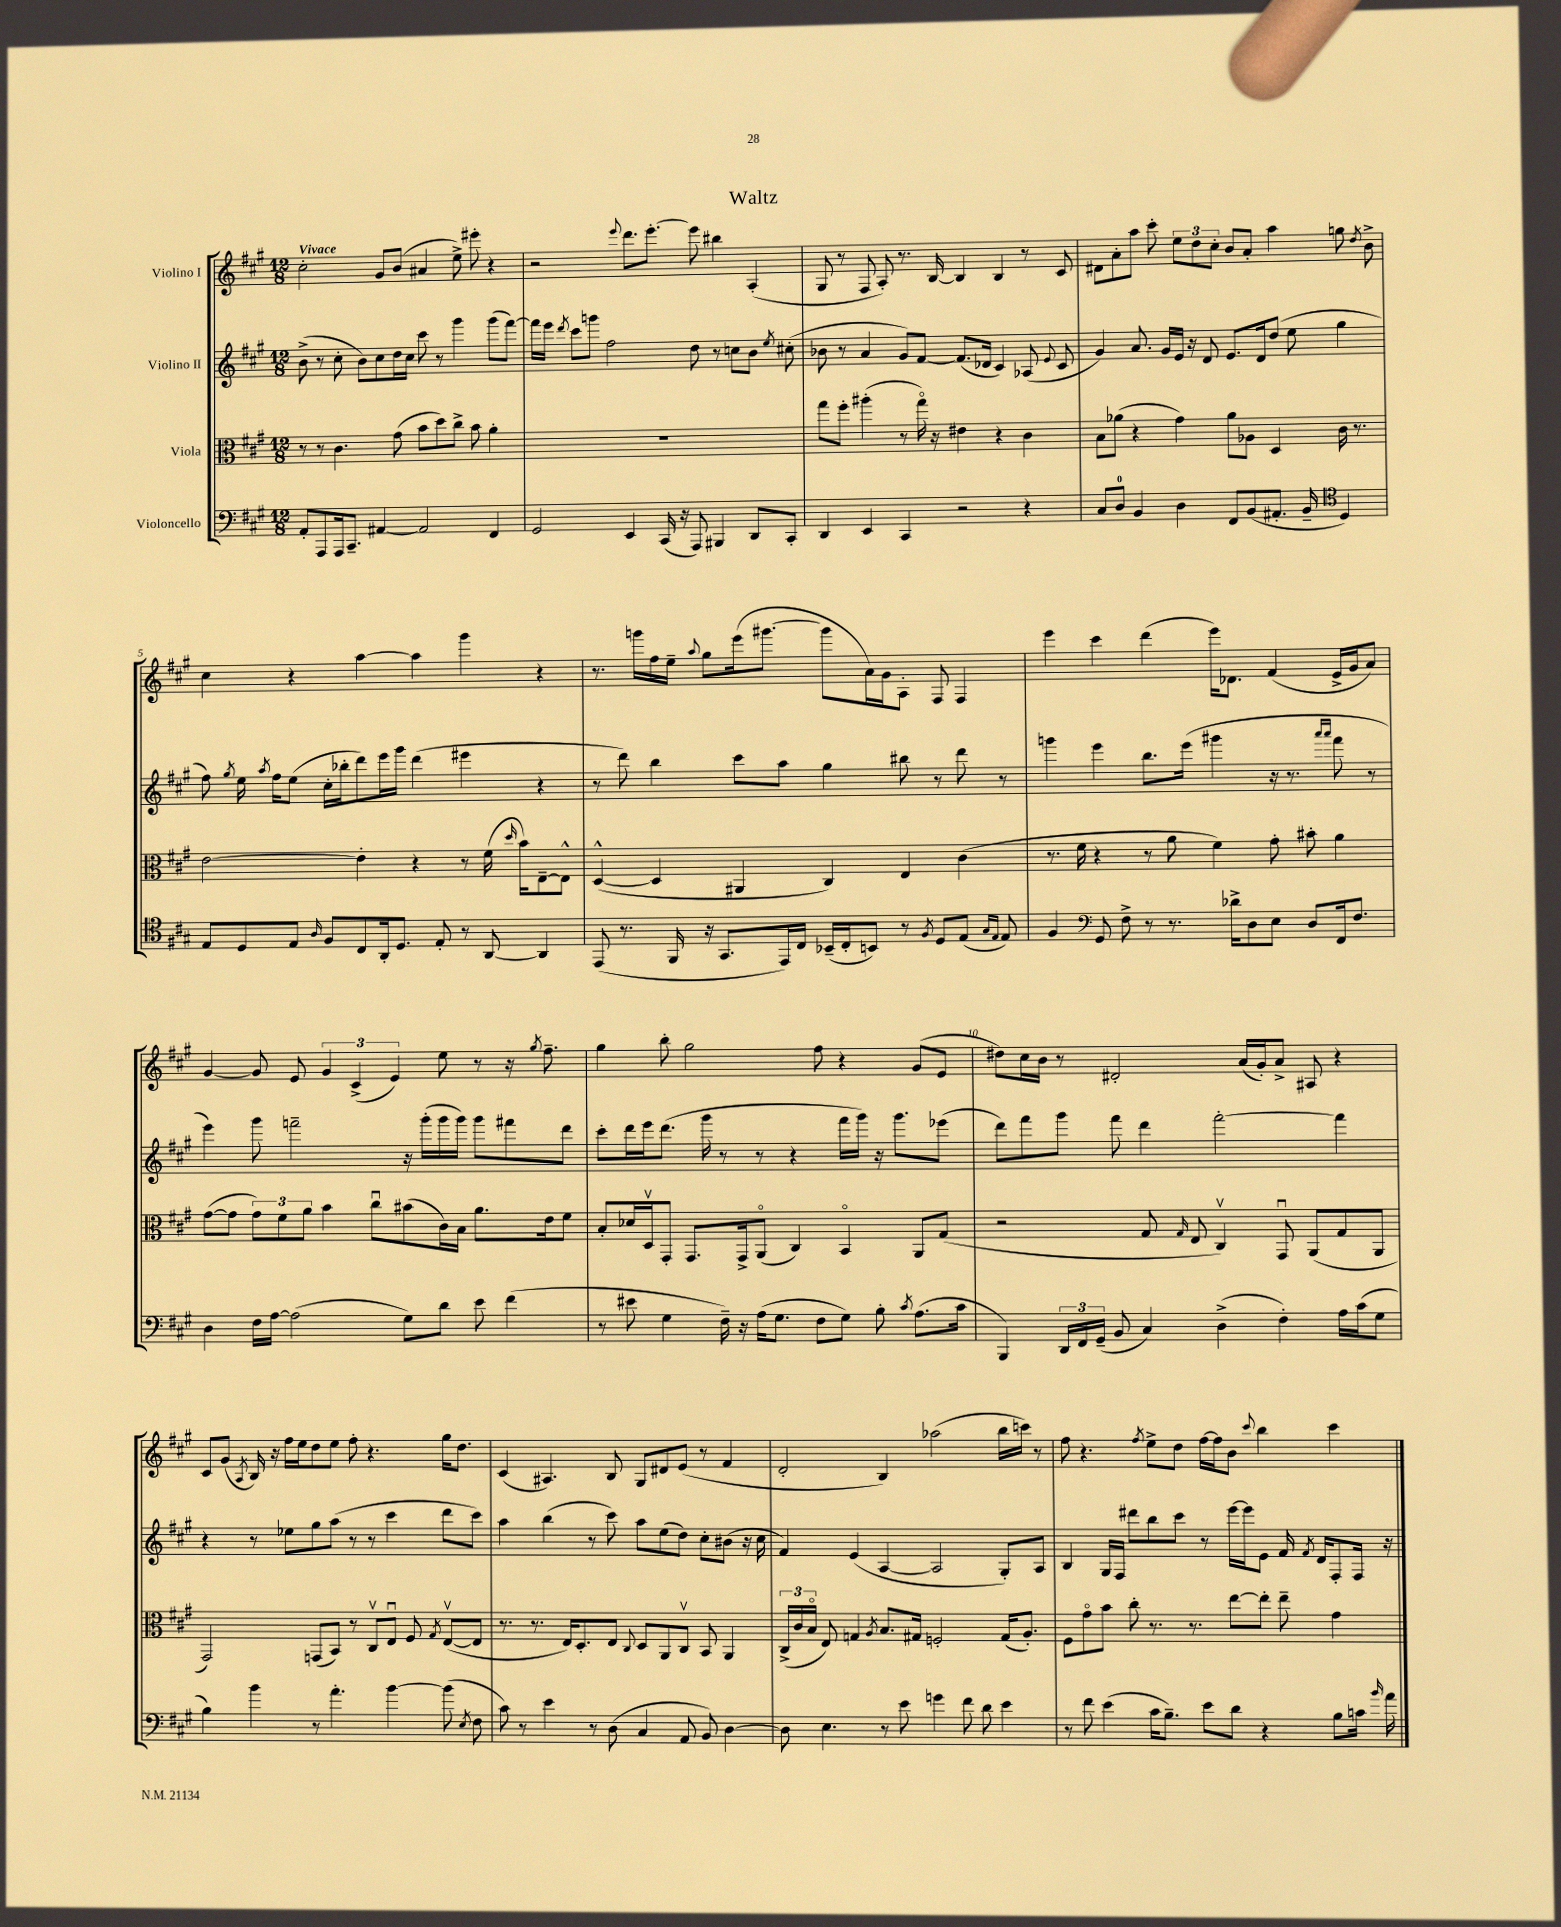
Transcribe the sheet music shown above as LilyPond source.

\header { title = "Waltz" }
<<
\new StaffGroup <<
\new Staff = "s0" \with { instrumentName = "Violino I" } {
    \clef treble \key a \major \numericTimeSignature \time 12/8 \tempo "Vivace"
    \autoBeamOff cis''2-. gis'8[ b'8]( ais'4 e''8->) eis'''8-. r4 |
    r2 \appoggiatura { e'''8 } d'''8.[ e'''8.]~-. e'''8 bis''4 a4-.( |
    gis8 r8 fis8 a8-.) r8. b16~ b4 b4 r8 cis'8 |
    dis'8[ a'8-. a''8] cis'''8-. \tuplet 3/2 { e''8[ d''8 cis''8]-. } b'8[ a'8]-. a''4 g''8 \acciaccatura { d''8 } b'8-> |
    cis''4 r4 a''4~ a''4 gis'''4 r4 |
    r8. g'''16[ fis''16 e''16]-- \appoggiatura { a''8 } gis''8[ e'''16( gis'''8.]~ gis'''8[ a'16) gis'16 a8]-. fis8 fis4 |
    e'''4 cis'''4 d'''4( e'''16[) des'8.] fis'4( e'16[-> gis'16 a'8]) |
    gis'4~ gis'8 e'8 \tuplet 3/2 { gis'4 cis'4->( e'4) } e''8 r8 r16 \acciaccatura { gis''8 } fis''8.-- |
    gis''4 b''8-. gis''2 fis''8 r4 gis'8[( e'8] |
    dis''8[) cis''16 b'16] r8 dis'2-. a'16[( gis'16-.) a'8]-> ais8 r4 |
    cis'8[ gis'8]( \acciaccatura { a8 } b16) r16 fis''16[ e''16 d''8 e''8] fis''8-. r4. gis''16[ d''8.] |
    cis'4( ais4.) b8 gis8[ dis'8 e'8]( r8 fis'4 |
    d'2-. b4) aes''2( b''16[ c'''16]) r8 |
    fis''8 r4. \acciaccatura { fis''8 } e''8[-> d''8] fis''16[~ fis''16 b'8] \appoggiatura { cis'''8 } b''4 cis'''4 \bar "|." |
}
\new Staff = "s1" \with { instrumentName = "Violino II" } {
    \clef treble \key a \major \numericTimeSignature \time 12/8
    \autoBeamOff b'8->( r8 cis''8-. b'8[) cis''8 d''16 cis''16] cis'''8 r8 gis'''4 gis'''8[( fis'''8]~) |
    fis'''16[ e'''16] \acciaccatura { d'''8 } cis'''8[ g'''8] fis''2 d''8 r8 c''8[ b'8] \acciaccatura { e''8 } cis''8-.( |
    bes'8 r8 a'4 gis'8[) fis'8]~ fis'8.[( des'16] cis'4) aes8( \appoggiatura { e'8 } cis'8 |
    gis'4) a'8. gis'16[ e'16] r16 d'8 e'8.[ d'16 d''8]( e''8 gis''4 |
    fis''8) \acciaccatura { gis''8 } e''16 \acciaccatura { a''8 } fis''16[ e''8]( cis''16[-. bes''16-. d'''8) e'''16 gis'''16] d'''4( eis'''4 r4 |
    r8 d'''8) b''4 cis'''8[ a''8] gis''4 bis''8 r8 d'''8 r8 |
    g'''4 e'''4 b''8.[ e'''16]( gis'''4 r16 r8. \grace { a'''16[ a'''16] } fis'''8 r8 |
    e'''4) gis'''8 f'''2-- r16 gis'''16[-.( gis'''16 gis'''16]) gis'''8[ fis'''8 d'''8] |
    cis'''8[-. d'''16 e'''16 d'''8.]( gis'''16 r8 r8 r4 fis'''16[ gis'''16]) r16 gis'''8.[ ees'''8]( |
    d'''8[) fis'''8 gis'''8] fis'''8 d'''4 fis'''2~-. fis'''4 |
    r4 r8 ees''8[ gis''8 a''8]( r8 r8 cis'''4 d'''8[ cis'''8]) |
    a''4 b''4( r8 cis'''8) a''8[ e''8( d''8]) cis''8[-. bis'8]( r16 cis''16 |
    fis'4) e'4( a4~ a2 gis8[-.) a8] |
    b4 gis16[ fis16] dis'''8[ b''8 cis'''8] r8 e'''16[~ e'''16 e'8] fis'16 \acciaccatura { fis'8 } d'16[ fis8-. fis16] r16 \bar "|." |
}
\new Staff = "s2" \with { instrumentName = "Viola" } {
    \clef alto \key a \major \numericTimeSignature \time 12/8
    \autoBeamOff r8 r8 cis'4. gis'8( b'8[ d''8) cis''8]-> b'8 a'4-. |
    R1. |
    gis''8[ fis''8]-. ais''4-.( r8 gis''16\flageolet) r16 eis'4 r4 cis'4 |
    b8[ aes'8]( r4 gis'4) aes'8[ aes8] d4 cis'16 r8. |
    e'2~ e'4-. r4 r8 fis'16( \grace { d''16 } b'16[) e8~-- e8]-^ |
    d4~-^( d4 ais,4 cis4) e4 cis'4( |
    r8. fis'16 r4 r8 a'8 fis'4) gis'8-. bis'8-. a'4 |
    gis'8[~( gis'8] \tuplet 3/2 { gis'8[) fis'8 a'8] } b'4 cis''8[\downbow bis'8( cis'16) b16] a'8.[ e'16 fis'8] |
    b8[-. des'16 d16\upbow gis,8]-. gis,8.[ gis,16-> a,8]\flageolet( cis4) b,4\flageolet a,8[ gis8]( |
    r2 gis8 \grace { gis16 } e8 cis4\upbow) gis,8\downbow a,8[( gis8 a,8] |
    gis,2) g,8[( b,8]) r8 cis8[\upbow e8]\downbow fis8 \acciaccatura { gis8 } e8[~\upbow( e8] |
    r8. r8. e16[) d8.-. e8] \appoggiatura { cis8 } d8[ a,8 cis8]\upbow b,8 a,4 |
    \tuplet 3/2 { cis16[->( cis'16 b16]\flageolet } e8) g4 \acciaccatura { a8 } b8.[ gis16] f2-. gis16[( a8.]-.) |
    fis8[ gis'8\flageolet b'8] cis''8-. r8. r8. e''8[~ e''8]-. e''8-- gis'4 \bar "|." |
}
\new Staff = "s3" \with { instrumentName = "Violoncello" } {
    \clef bass \key a \major \numericTimeSignature \time 12/8
    \autoBeamOff a,8[-. a,,8 a,,16 cis,8.]-- ais,4~ ais,2 fis,4 |
    gis,2 e,4 cis,16( r16 a,,8) bis,,4 d,8[ cis,8]-. |
    d,4 e,4 cis,4 r2 r4 |
    cis8[ d8]-0 b,4 d4 fis,8[ b,8( ais,8.]-. b,16-- \clef tenor d4) |
    e8[ d8 e8] \grace { a16 } fis8[ cis8 a,16-. d8.] e8-. r8 a,8~ a,4 |
    e,8( r8. fis,16 r16 gis,8.[ e,16) cis16] bes,16[--( cis16-. b,8]) r8 \acciaccatura { fis8 } d8[ e8]( \grace { gis16[ e16] } e8) |
    fis4 \clef bass gis,8 fis8-> r8 r8. des'16[-> d8 e8] d8[ fis,16 fis8.] |
    d4 fis16[ a16]~ a2( gis8[) d'8] e'8 fis'4( |
    r8 eis'8 gis4 fis16--) r16 a16[( gis8.] fis8[ gis8]) b8-. \acciaccatura { cis'8 } a8.[( cis'16] |
    b,,4) \tuplet 3/2 { d,16[ fis,16 gis,16]--( } b,8 cis4) d4->( fis4-.) a16[ cis'16( gis8] |
    b4) b'4 r8 a'4.-. b'4~ b'8( \acciaccatura { e8 } fis8 |
    cis'8) r8 e'4 r8 d8( cis4 a,8 b,8) d4~ |
    d8 e4. r8 e'8 g'4 fis'8 d'8 e'4 |
    r8 fis'8 e'4( cis'16[ b8.]--) e'8[ d'8] r4 b8[ c'16] \grace { b'16 } a'16 \bar "|." |
}
>>
>>
\layout { \context { \Score \override BarNumber.break-visibility = ##(#f #t #t) barNumberVisibility = #(every-nth-bar-number-visible 5) } }
